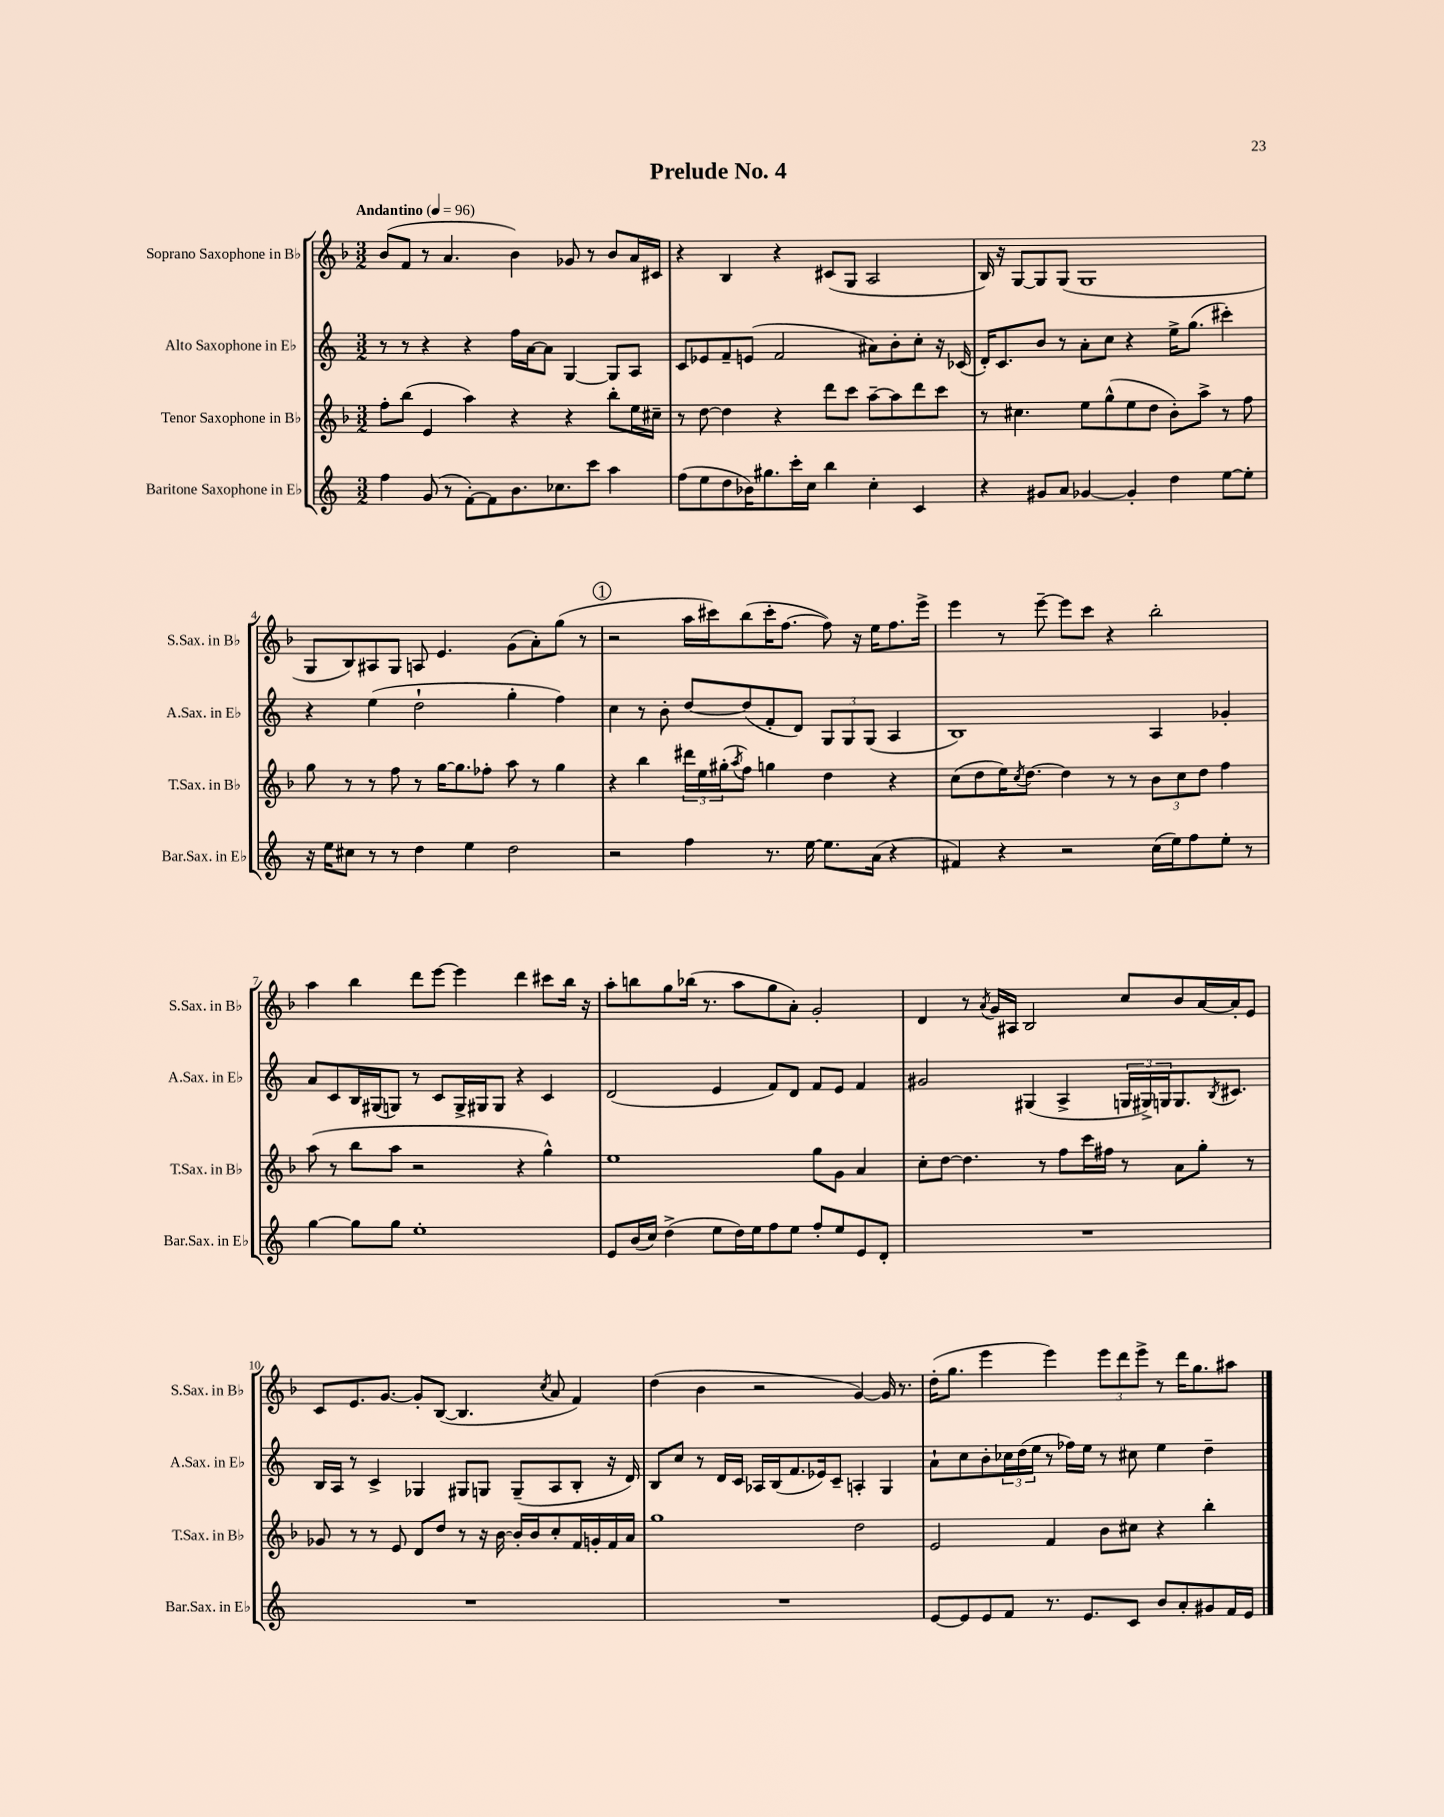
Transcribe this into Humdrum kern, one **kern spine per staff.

**kern	**kern	**kern	**kern
*staff4	*staff3	*staff2	*staff1
*clefG2	*clefG2	*clefG2	*clefG2
*k[]	*k[b-]	*k[]	*k[b-]
*M3/2	*M3/2	*M3/2	*M3/2
*MM96	*MM96	*MM96	*MM96
4ff	8ff'	8r	(8b-
.	(8bb-	8r	8f
(8g	4e	4r	8r
8r	.	.	4.a
[8f')	4aa)	4r	.
8f]	.	.	.
8.b	4r	16ff	4b-)
.	.	[16a	.
.	.	8a]	.
8.cc-	.	.	.
.	4r	[4G	8g-
8ccc	.	.	8r
4aa	8bb-'	8G]	8b-
.	16ee	8A	16a
.	16cc#~	.	16c#
=	=	=	=
(8ff	8r	8c	4r
8ee	[8dd	8e-	.
8dd	4dd]	8f~	4B-
16b-)	.	(8e	.
8.gg#	.	.	.
.	4r	2f	4r
16ccc'	.	.	.
16cc	.	.	.
4bb	8ddd	.	(8c#
.	8ccc	.	8G
4cc'	[8aa~	8a#)	2A
.	8aa]	8b'	.
4c	8ddd	8cc'	.
.	8ccc	16r	.
.	.	(16c-	.
=	=	=	=
4r	8r	16d')	16B-)
.	.	8.c	16r
.	4.cc#	.	[8G
8g#	.	8b	8G]
8a	.	8r	(8G
[4g-	8ee	8a'	1G
.	(8gg^^	8cc	.
4g-']	8ee	4r	.
.	8dd	.	.
4dd	8b-')	16ee^	.
.	.	(8.gg	.
.	8aa^	.	.
[8ee	8r	4ccc#')	.
8ee']	8ff	.	.
=	=	=	=
16r	8gg	4r	8G
16ee	.	.	.
8cc#	8r	.	8B-)
8r	8r	(4ee	8A#
8r	8ff	.	8G
4dd	8r	2dd`	8A
.	[16gg	.	4.e
.	8.gg]	.	.
4ee	.	.	.
.	8ff-'	.	.
2dd	8aa	4gg'	(8g
.	8r	.	8a')
.	4gg	4ff)	(8gg
.	.	.	8r
=	=	=	=
2r	4r	4cc	2r
.	4bb-	8r	.
.	.	8b'	.
4ff	24ddd#	[8dd	16aa
.	24ee	.	.
.	.	.	16ccc#)
.	(24gg#'	.	.
.	8qaa	.	.
.	8ff)	(8dd]	(8bb-
8.r	4gg	8f'	16ccc#'
.	.	.	[8.ff
.	.	8d)	.
[16ee	.	.	.
8.ee]	4dd	12G	8ff])
.	.	12G	.
.	.	.	16r
.	.	(12G	.
(16a	.	.	16ee
4r	4r	4A	8.ff
.	.	.	16eee^
=	=	=	=
4f#)	(8cc	1B)	4eee
.	8dd	.	.
4r	16ee)	.	8r
.	8qcc	.	.
.	[8.dd	.	.
.	.	.	[8eee~
2r	4dd]	.	8eee]
.	.	.	8ccc
.	8r	.	4r
.	8r	.	.
(16cc	12b-	4A	2bb-'
16ee)	.	.	.
.	12cc	.	.
8ff	.	.	.
.	12dd	.	.
8ee'	4ff	4g-'	.
8r	.	.	.
=	=	=	=
[4gg	(8aa	8a	4aa
.	8r	8c	.
8gg]	8bb-	16B	4bb-
.	.	(16G#	.
8gg	8aa	8G)	.
1ee'	2r	8r	8ddd
.	.	8c	[8eee
.	.	16G^	4eee]
.	.	16G#	.
.	.	8G#	.
.	4r	4r	4ddd
.	4gg^^)	4c	8ccc#
.	.	.	16bb-
.	.	.	16r
=	=	=	=
8e	1ee	(2d	8aa'
(16b	.	.	8bb
16cc)	.	.	.
(4dd^	.	.	8gg
.	.	.	(16bb-
.	.	.	8.r
8ee	.	4e	.
16dd)	.	.	8aa
16ee	.	.	.
8ff	.	8f)	8gg
8ee	.	8d	8a')
8ff'	8gg	8f	2g'
8ee	8g	8e	.
8e	4a	4f	.
8d'	.	.	.
=	=	=	=
1.r	8cc'	2g#	4d
.	[8dd	.	.
.	4.dd]	.	8r
.	.	.	8qa
.	.	.	16g
.	.	.	16A#
.	.	(4G#	2B-
.	8r	.	.
.	8ff	4A^	.
.	16ccc	.	.
.	16ff#	.	.
.	8r	24G	8cc
.	.	24G#^)	.
.	.	24G	.
.	8a	8.G	8b-
.	8gg'	.	[16a
.	.	8qB	.
.	.	8.c#	16a']
.	8r	.	8e
=	=	=	=
1.r	8g-	16B	8c
.	.	16A	.
.	8r	8r	8.e
.	8r	4c^	.
.	.	.	[8.g
.	8e	.	.
.	8d	4G-	8g']
.	8dd	.	([8B-
.	8r	8G#	4.B-]
.	16r	8G	.
.	[16b-	.	.
.	16b-']	(8G~	.
.	16b-	.	.
.	.	.	8qcc
.	8cc'	8A	8a
.	16f	8B'	4f)
.	16g'	.	.
.	16f	16r	.
.	16a	16d)	.
=	=	=	=
1.r	1gg	8B	(4dd
.	.	8cc	.
.	.	8r	4b-
.	.	16d	.
.	.	16c	.
.	.	16A-	2r
.	.	(16B	.
.	.	8.f	.
.	.	16e-)	.
.	.	8c~	.
.	2dd	4A'	[4g)
.	.	4G	16g]
.	.	.	8.r
=	=	=	=
[8e	2e	8a`	(16dd'
.	.	.	8.gg
8e]	.	8cc	.
8e	.	8b'	4eee
8f	.	24cc-	.
.	.	(24dd	.
.	.	24ee	.
8.r	4f	8r	4eee)
.	.	16ff-)	.
8.e	.	16ee	.
.	8b-	8r	12eee
.	.	.	12ddd
8c	8cc#	8cc#	.
.	.	.	12eee^
8b	4r	4ee	8r
8a'	.	.	16ddd
.	.	.	8.gg
8g#	4bb-'	4dd~	.
16f	.	.	8aa#
16e	.	.	.
==	==	==	==
*-	*-	*-	*-
